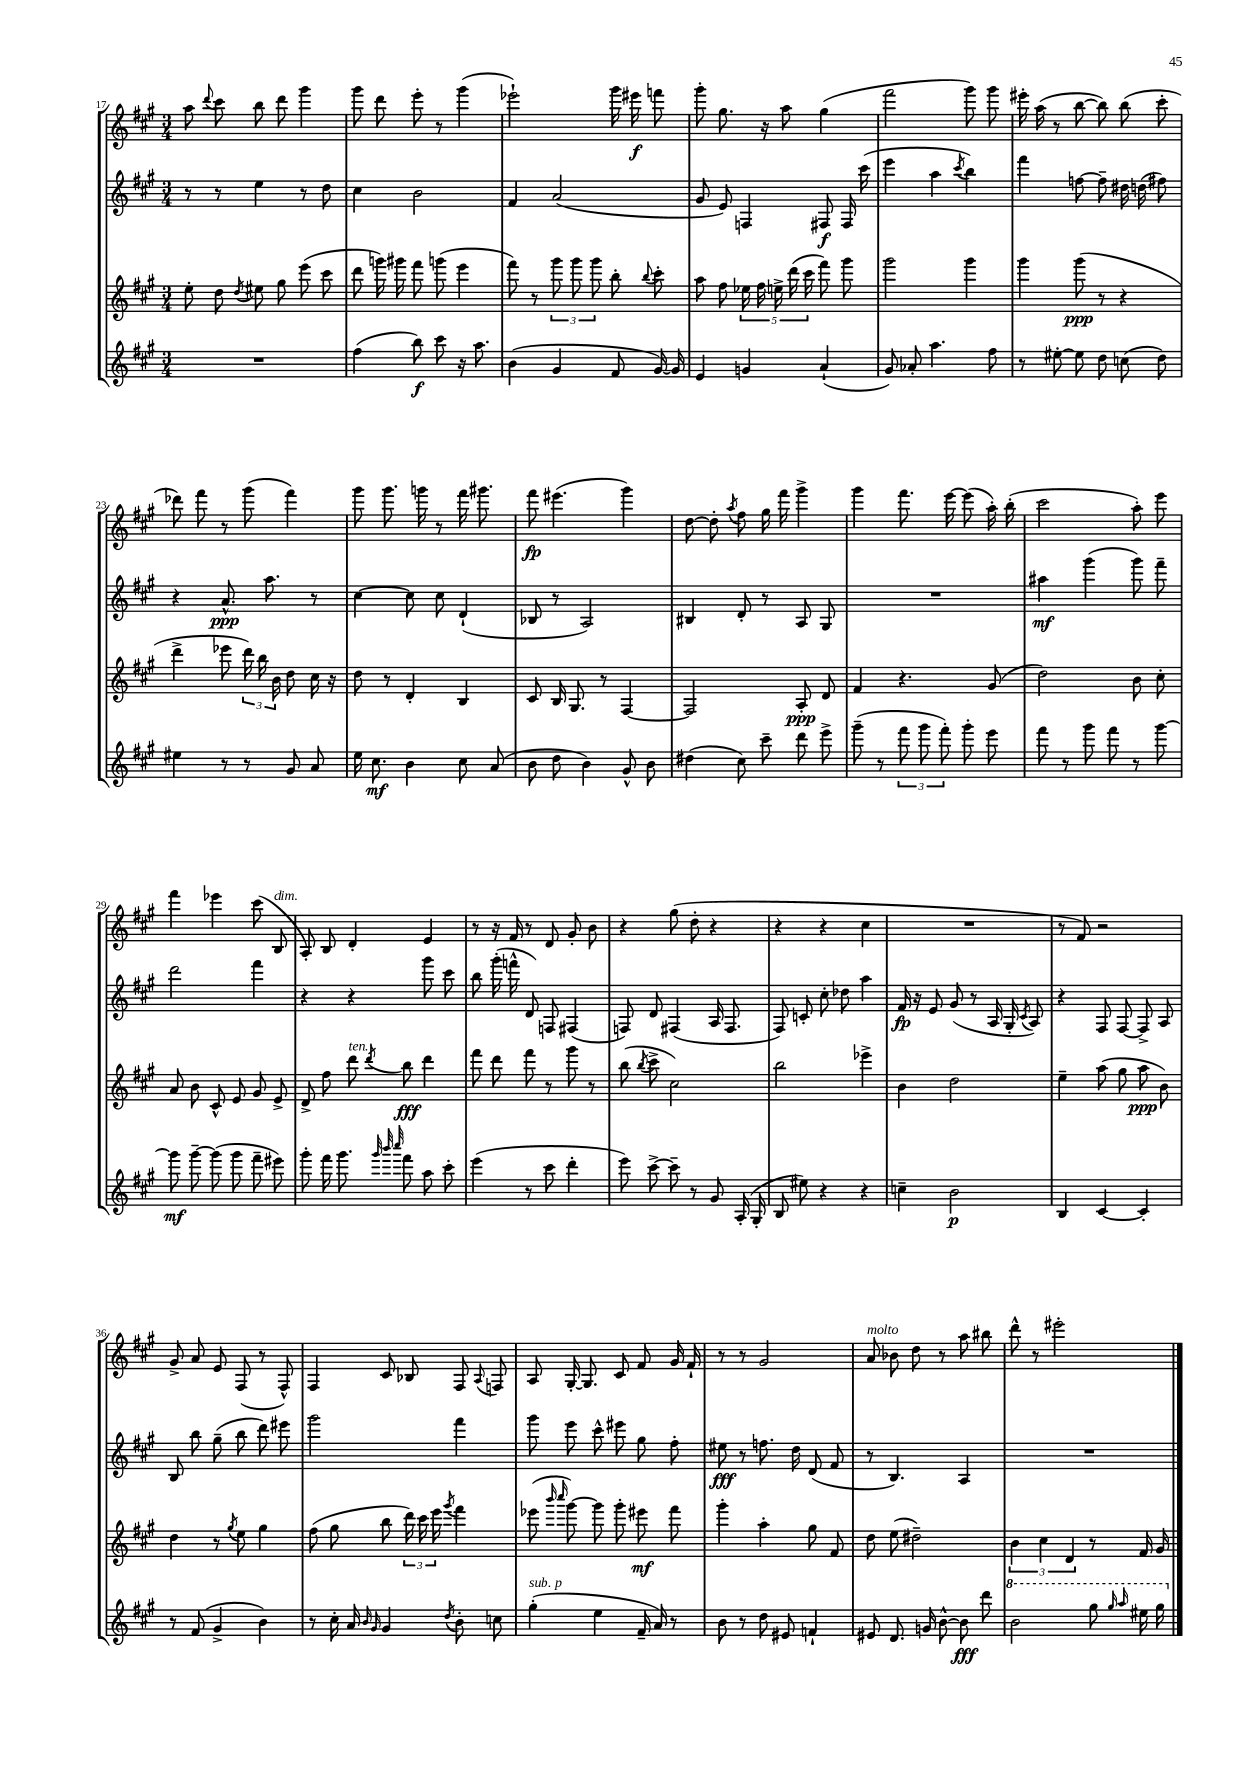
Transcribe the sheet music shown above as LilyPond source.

<<
\new StaffGroup <<
\new Staff = "s0" {
    \clef treble \key a \major \numericTimeSignature \time 3/4
    \autoBeamOff a''8 \appoggiatura { d'''8 } cis'''8 b''8 d'''8 gis'''4 |
    gis'''8 d'''8 e'''8-. r8 gis'''4( |
    ees'''2-!) gis'''16 eis'''16\f f'''8 |
    gis'''8-. gis''8. r16 a''8 gis''4( |
    fis'''2 gis'''8) gis'''8 |
    eis'''16-. a''16( r8 b''8~ b''8) b''8( cis'''8-. |
    des'''8) fis'''8 r8 gis'''8( fis'''4) |
    gis'''8 gis'''8. g'''16 r8 fis'''16 gis'''8. |
    fis'''8\fp eis'''4.( gis'''4) |
    d''8~ d''8-. \acciaccatura { a''8 } fis''8 gis''16 fis'''16 gis'''4-> |
    gis'''4 fis'''8. e'''16~ e'''8( a''16-.) b''16-.( |
    cis'''2 a''8-.) e'''8 |
    fis'''4 ees'''4 cis'''8( b8^\markup { \italic "dim." } |
    a8-.) b8 d'4-. e'4 |
    r8 r16 fis'16 r8 d'8 gis'8-. b'8 |
    r4 gis''8( d''8-. r4 |
    r4 r4 cis''4 |
    R2. |
    r8 fis'8) r2 |
    gis'8-> a'8 e'8 fis8( r8 fis8-^) |
    fis4 cis'8 bes8 fis8 \appoggiatura { a8 } f8 |
    a8 gis16~-. gis8. cis'8 fis'8 gis'16 fis'16-! |
    r8 r8 gis'2 |
    a'8^\markup { \italic "molto" } bes'8 d''8 r8 a''8 bis''8 |
    d'''8-^ r8 eis'''2-. \bar "|." |
}
\new Staff = "s1" {
    \clef treble \key a \major \numericTimeSignature \time 3/4
    \autoBeamOff r8 r8 e''4 r8 d''8 |
    cis''4 b'2 |
    fis'4 a'2( |
    gis'8 e'8) f4 fis8\f fis16 cis'''16( |
    e'''4 a''4 \acciaccatura { cis'''8 } b''4) |
    fis'''4 f''8~ f''8-- dis''16 d''16( fis''8) |
    r4 a'8.-^\ppp a''8. r8 |
    cis''4~ cis''8 cis''8 d'4-!( |
    bes8 r8 a2) |
    bis4 d'8-. r8 a8 gis8 |
    R2. |
    ais''4\mf gis'''4( gis'''8) fis'''8-- |
    d'''2 fis'''4 |
    r4 r4 gis'''8 cis'''8 |
    b''8 gis'''16-.( f'''16-^ d'8) f8 fis4( |
    f8) d'8 fis4( a16 fis8. |
    fis8) c'8-. cis''8-. des''8 a''4 |
    fis'16\fp r16 e'8 gis'8( r8 a16 gis16-. \acciaccatura { cis'8 } a8) |
    r4 fis8 fis8~ fis8-> a8 |
    b8 b''8 gis''8--( b''8 d'''8) eis'''8 |
    gis'''2 fis'''4 |
    gis'''8 e'''8 cis'''8-^ eis'''8 gis''8 fis''8-. |
    eis''8\fff r8 f''8. d''16 d'8( fis'8 |
    r8 b4.) a4 |
    R2. \bar "|." |
}
\new Staff = "s2" {
    \clef treble \key a \major \numericTimeSignature \time 3/4
    \autoBeamOff e''8-. d''8 \acciaccatura { d''8 } eis''8 gis''8 e'''8( cis'''8 |
    d'''8 g'''16) gis'''16 fis'''8 g'''8( e'''4 |
    fis'''8) r8 \tuplet 3/2 { gis'''8 gis'''8 gis'''8 } b''8-. \appoggiatura { b''8 } cis'''8-. |
    a''8 fis''8 \tuplet 5/4 { ees''16 fis''16 e''16-> d'''16( cis'''16 } fis'''8) gis'''8 |
    gis'''2 gis'''4 |
    gis'''4 gis'''8\ppp( r8 r4 |
    d'''4-> ees'''8 \tuplet 3/2 { d'''16) b''16 b'16 } d''8 cis''16 r16 |
    d''8 r8 d'4-. b4 |
    cis'8 b16 gis8. r8 fis4~ |
    fis2 a8-.\ppp d'8 |
    fis'4 r4. gis'8( |
    d''2) b'8 cis''8-. |
    a'8 b'8 cis'8-^ e'8 gis'8 e'8-> |
    d'8-> fis''8 d'''8^\markup { \italic "ten." } \acciaccatura { d'''8 } b''8\fff d'''4 |
    fis'''8 d'''8 fis'''8 r8 gis'''8 r8 |
    b''8( \acciaccatura { b''8 } cis'''8-> cis''2) |
    b''2 ees'''4-> |
    b'4 d''2 |
    e''4-- a''8( gis''8 a''8\ppp b'8) |
    d''4 r8 \acciaccatura { gis''8 } e''8 gis''4 |
    fis''8( gis''8 b''8 \tuplet 3/2 { d'''16) cis'''16 e'''16 } \acciaccatura { gis'''8 } fis'''4 |
    ees'''8( \grace { b'''16 cis''''16 } gis'''8~) gis'''8 gis'''8-. eis'''8\mf fis'''8 |
    gis'''4-. a''4-. gis''8 fis'8 |
    d''8 e''8( dis''2--) |
    \tuplet 3/2 { b'4 cis''4 d'4 } r8 fis'16 gis'16 \bar "|." |
}
\new Staff = "s3" {
    \clef treble \key a \major \numericTimeSignature \time 3/4
    \autoBeamOff R2. |
    fis''4( b''8\f) cis'''8 r16 a''8. |
    b'4( gis'4 fis'8 gis'16~) gis'16 |
    e'4 g'4 a'4-!( |
    gis'8) aes'8-. a''4. fis''8 |
    r8 eis''8~-. eis''8 d''8 c''8( d''8) |
    eis''4 r8 r8 gis'8 a'8 |
    e''16 cis''8.\mf b'4 cis''8 a'8( |
    b'8 d''8 b'4) gis'8-^ b'8 |
    dis''4( cis''8) cis'''8-- d'''8 e'''8-> |
    gis'''8--( r8 \tuplet 3/2 { fis'''8 gis'''8 fis'''8-.) } gis'''8-. e'''8 |
    fis'''8 r8 gis'''8 fis'''8 r8 gis'''8~ |
    gis'''8\mf gis'''8~-- gis'''8( gis'''8 fis'''8-- eis'''8) |
    gis'''8-. fis'''16 gis'''8. \grace { gis'''32 b'''32 cis''''32 } fis'''8 a''8 cis'''8-. |
    e'''4( r8 cis'''8 d'''4-. |
    e'''8) cis'''8~-> cis'''8-- r8 gis'8 a16-.( gis16-. |
    b8 eis''8) r4 r4 |
    c''4-- b'2\p |
    b4 cis'4~ cis'4-. |
    r8 fis'8( gis'4-> b'4) |
    r8 cis''16-. a'16 \grace { b'16 gis'16 } gis'4 \acciaccatura { d''8 } b'8-. c''8 |
    gis''4-.^\markup { \italic "sub. p" }( e''4 fis'16-- a'16) r8 |
    b'8 r8 d''8 eis'8 f'4-! |
    eis'8 d'8. g'16 b'8~-^ b'8\fff d'''8 |
    \ottava #1 b''2 gis'''8 \grace { gis'''16 a'''16 } eis'''16 gis'''16 \ottava #0 \bar "|." |
}
>>
>>
\layout { \context { \Score currentBarNumber = #17 } }
